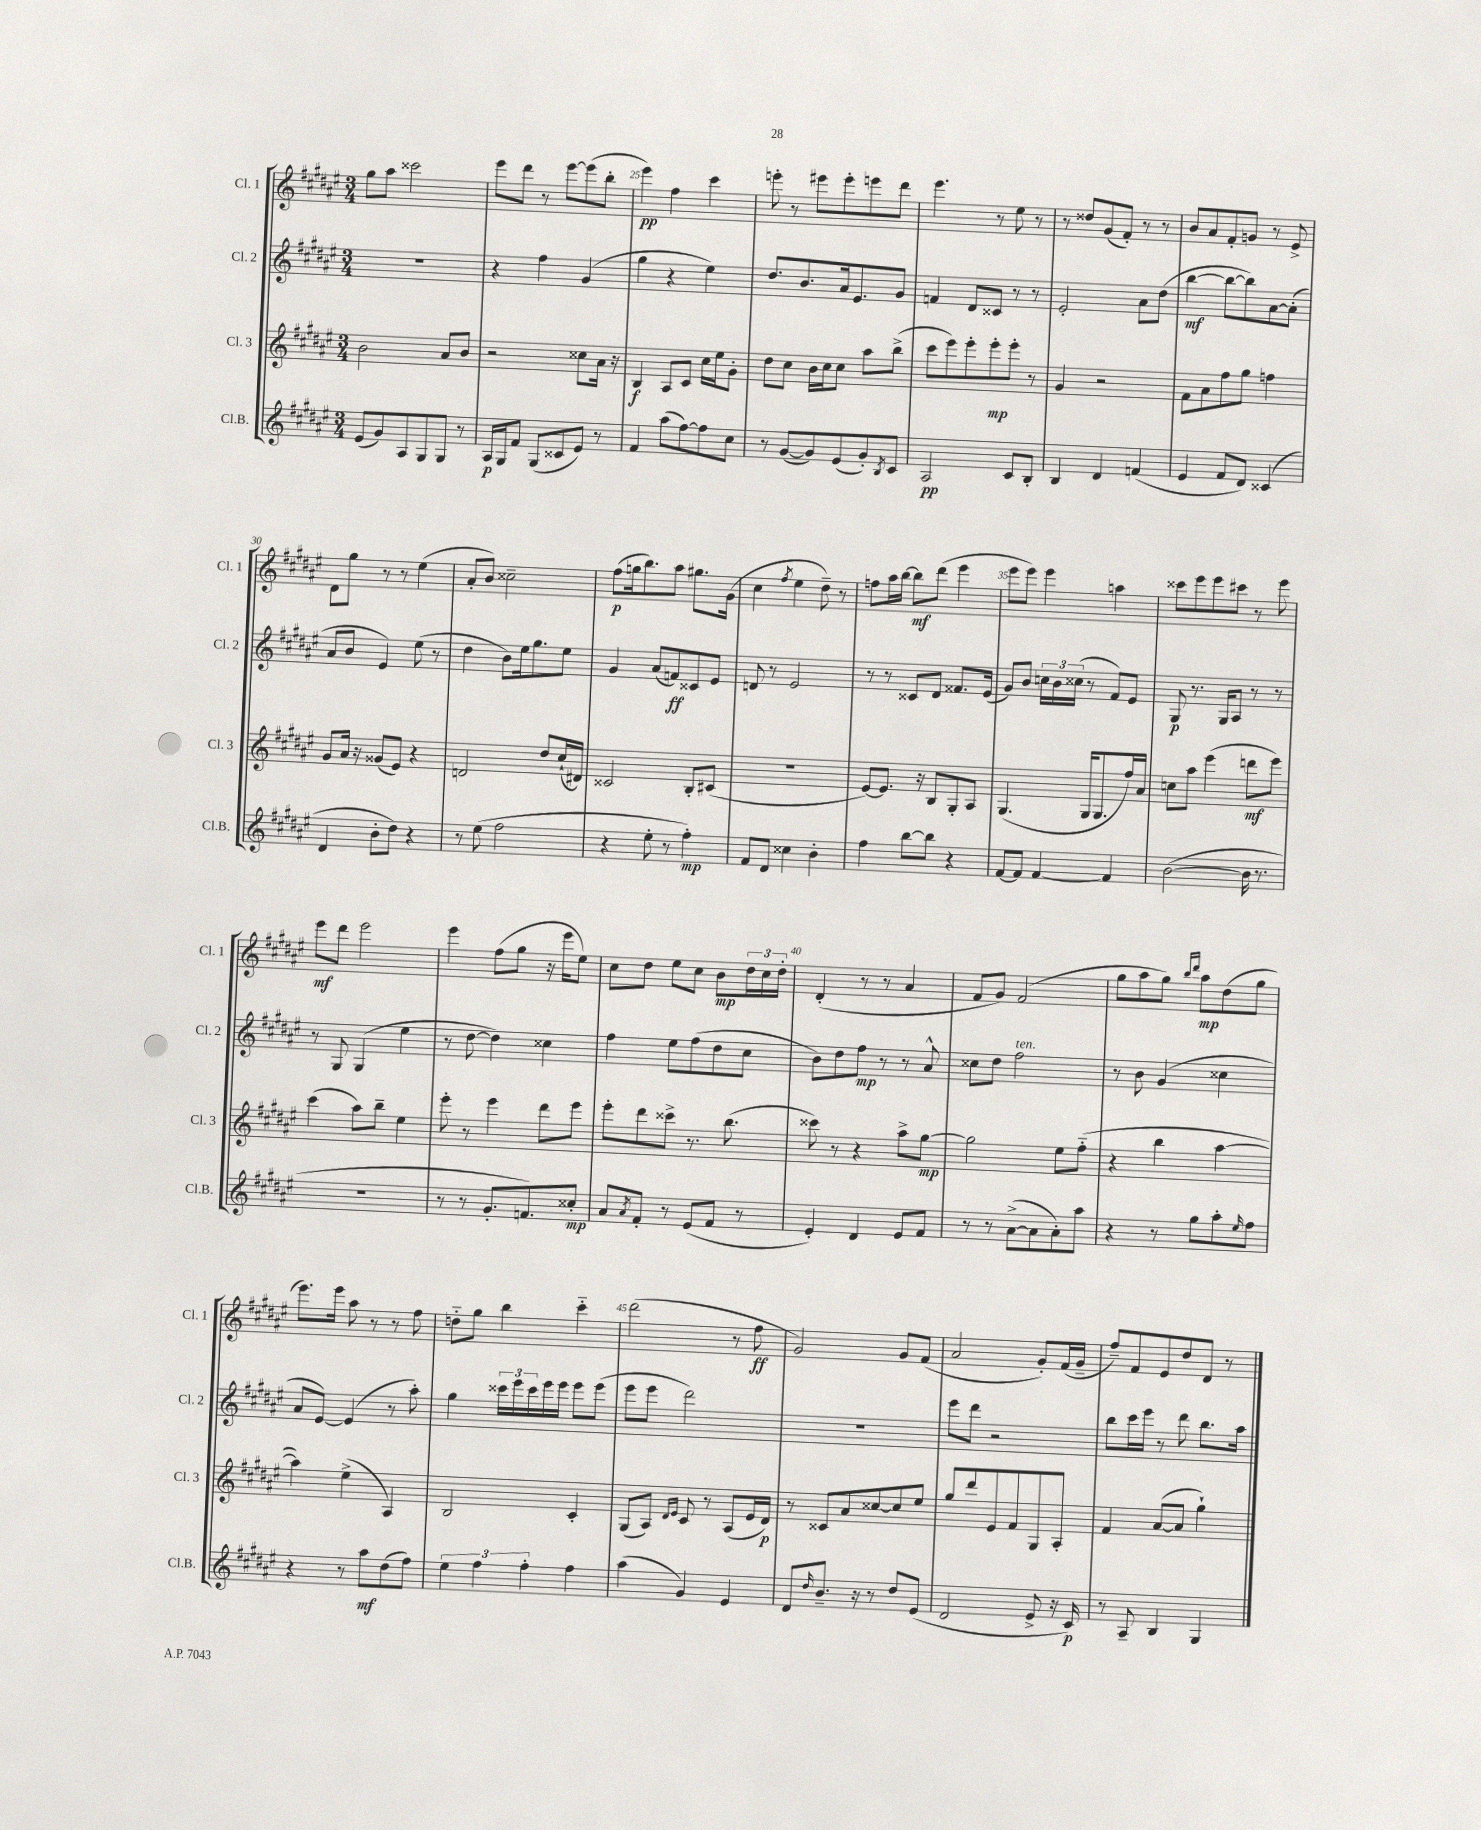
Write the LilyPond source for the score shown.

<<
\new StaffGroup <<
\new Staff = "s0" \with { instrumentName = "Cl. 1" shortInstrumentName = "Cl. 1" } {
    \clef treble \key fis \major \numericTimeSignature \time 3/4
    gis''8 ais''8 cisis'''2 |
    eis'''8 dis'''8 r8 eis'''8~ eis'''8( b''8-. |
    eis'''4\pp) fis''4 cis'''4 |
    e'''8-. r8 eis'''8 eis'''8-. e'''8 dis'''8 |
    eis'''4. r8 eis''8 r8 |
    r8 disis''8 gis'8( fis'8-.) r8 r8 |
    b'8 ais'8 fis'8-. g'8 r8 eis'8-> |
    dis'8 gis''8 r8 r8 eis''4( |
    ais'8-. b'8) cisis''2-- |
    fis''8\p( g''16 b''8.) ais''8 gis''8. gis'16( |
    cis''4 \acciaccatura { fis''8 } eis''4 dis''8--) r8 |
    f''8 ais''16 b''16~ b''8\mf dis'''8( eis'''4 |
    eis'''8 eis'''8) eis'''4 a''4 |
    cisis'''8 eis'''8 eis'''8 cis'''8 r8 eis'''8 |
    eis'''8\mf dis'''8 eis'''2 |
    eis'''4 fis''8( gis''8 r16 eis'''16 eis''8) |
    cis''8 dis''8 eis''8 cis''8 b'8\mp \tuplet 3/2 { dis''16 cis''16 dis''16-. } |
    dis'4-.( r8 r8 ais'4 |
    fis'8 gis'8) fis'2( |
    gis''8 ais''8 gis''8) \grace { b''16 dis'''16 } ais''8\mp dis''8( gis''8 |
    eis'''8.) eis'''16 ais''8 r8 r8 fis''8 |
    d''8-_ gis''8 b''4 cis'''4-_ |
    dis'''2( r8 fis''8\ff |
    gis'2) gis'8 fis'8( |
    ais'2 gis'8-.) fis'16( gis'16-- |
    fis''8--) fis'8 eis'8 dis''8 dis'8 r8 \bar "|." |
}
\new Staff = "s1" \with { instrumentName = "Cl. 2" shortInstrumentName = "Cl. 2" } {
    \clef treble \key fis \major \numericTimeSignature \time 3/4
    R2. |
    r4 fis''4 gis'4( |
    gis''4 r4 eis''4) |
    dis''8. b'8. ais'16 eis'8. gis'8 |
    f'4 dis'8 cisis'8 r8 r8 |
    eis'2-. ais'8 dis''8( |
    b''4~\mf b''8~ b''8) ais'8~ ais'8-.( |
    ais'8 b'8 eis'4) eis''8( r8 |
    dis''4 b'8) eis''16 gis''8. eis''8 |
    gis'4 ais'8( f'8\ff) cisis'8 eis'8 |
    d'8 r8 eis'2 |
    r8 r8 cisis'8 dis'8 fisis'8. eis'16( |
    gis'8) b'8 \tuplet 3/2 { c''16 b'16 cisis''16( } r8 fis'8) eis'8 |
    gis8\p r8. gis16 ais8 r8 r8 |
    r8 gis8 gis4( eis''4 |
    r8 dis''8~ dis''4) cisis''4 |
    fis''4 eis''8 fis''8( dis''8 cis''8 |
    b'8) dis''8 fis''8\mp r8 r8 ais'8-^ |
    cisis''8 dis''8 fis''2^\markup { \italic "ten." } |
    r8 b'8 gis'4( cisis''4 |
    ais'8 eis'8~) eis'4( r8 ais''8-.) |
    gis''4 \tuplet 3/2 { cisis'''16 eis'''16 cisis'''16 } eis'''16 eis'''16 eis'''8 eis'''8( |
    eis'''8 eis'''8 dis'''2) |
    R2. |
    eis'''8 dis'''8 r2 |
    b''8 cis'''16 eis'''16 r8 dis'''8 b''8. ais''16 \bar "|." |
}
\new Staff = "s2" \with { instrumentName = "Cl. 3" shortInstrumentName = "Cl. 3" } {
    \clef treble \key fis \major \numericTimeSignature \time 3/4
    b'2 ais'8 b'8 |
    r2 cisis''8 ais'16 r16 |
    b4\f ais8 cis'8 cis''16 eis''16 gis'8-. |
    dis''8 cis''8 b'16 cis''16 cis''8 ais''8 b''8->( |
    cis'''8 eis'''8) eis'''8-. eis'''8-.\mp eis'''8-. r8 |
    gis'4 r2 |
    fis'8 ais'8 fis''8 gis''8 f''4 |
    gis'8 ais'16 r16 gisis'8( eis'8) r4 |
    d'2 dis''8 cis''16-!( dis'16) |
    cisis'2 b8-. cis'8( |
    R2. |
    eis'8~) eis'8. r16 b8 gis8-. ais8 |
    gis4.( gis16 gis8. fis''16) ais'16 |
    c''8 ais''8 eis'''4( d'''8\mf eis'''8) |
    cis'''4( ais''8) b''8-- eis''4 |
    eis'''8-. r8 eis'''4 dis'''8 eis'''8 |
    eis'''8-. dis'''8 cisis'''8-> r8. b''8.( |
    cisis'''8) r8 r4 ais''8-> gis''8~\mp |
    gis''2 eis''8 fis''8-_( |
    r4 b''4 ais''4~ |
    ais''4) eis''4->( ais4) |
    b2 cis'4-. |
    gis8( ais8) \grace { dis'16 eis'16 } cis'8 r8 ais8( eis'16 dis'16\p) |
    r8 cisis'8 ais'8 cisis''8~ cisis''8 eis''8 |
    gis''8 dis'''8 eis'8 fis'8 gis8 ais8-. |
    fis'4 ais'8~( ais'8 gis''4-!) \bar "|." |
}
\new Staff = "s3" \with { instrumentName = "Cl.B." shortInstrumentName = "Cl.B." } {
    \clef treble \key fis \major \numericTimeSignature \time 3/4
    eis'8( gis'8) ais8 gis8 gis8 r8 |
    ais16\p gis16 fis'8 gis8( cisis'8 eis'8) r8 |
    fis'4 ais''8( fis''8~) fis''8 cis''8 |
    r8 gis'8~( gis'8) eis'8( gis'8-.) \acciaccatura { b8 } cis'8 |
    ais2\pp cis'8 b8-. |
    b4 dis'4 f'4( |
    eis'4 fis'8 dis'8) cisis'4( |
    dis'4 b'8-. dis''8) r4 |
    r8 eis''8( fis''2 |
    r4 eis''8-. r8 fis''4-.\mp) |
    fis'8 dis'8 cisis''4 b'4-. |
    fis''4 b''8~ b''8 r4 |
    fis'8~ fis'8 fis'4~ fis'4 |
    b'2~( b'16 r8. |
    R2. |
    r8 r8 gis'8.-. f'8.) cisis''8-.\mp |
    ais'8 \acciaccatura { ais'8 } fis'8-. r8 eis'8( fis'8 r8 |
    eis'4-.) dis'4 eis'8 fis'8 |
    r8 r8 ais'8~->( ais'8 ais'8-.) ais''8 |
    r4 r8 gis''8 ais''8-. \grace { eis''16 } fis''8 |
    r4 r8 ais''8\mf dis''8( fis''8) |
    \tuplet 3/2 { eis''4 fis''4 fis''4-. } fis''4 |
    ais''4( gis'4) eis'4 |
    dis'8 \grace { dis''16 } b'8.-- r16 r8 dis''8 eis'8( |
    dis'2 eis'8-> r16 cis'16\p) |
    r8 ais8-- b4 gis4 \bar "|." |
}
>>
>>
\layout { \context { \Score currentBarNumber = #23 \override BarNumber.break-visibility = ##(#f #t #t) barNumberVisibility = #(every-nth-bar-number-visible 5) } }
